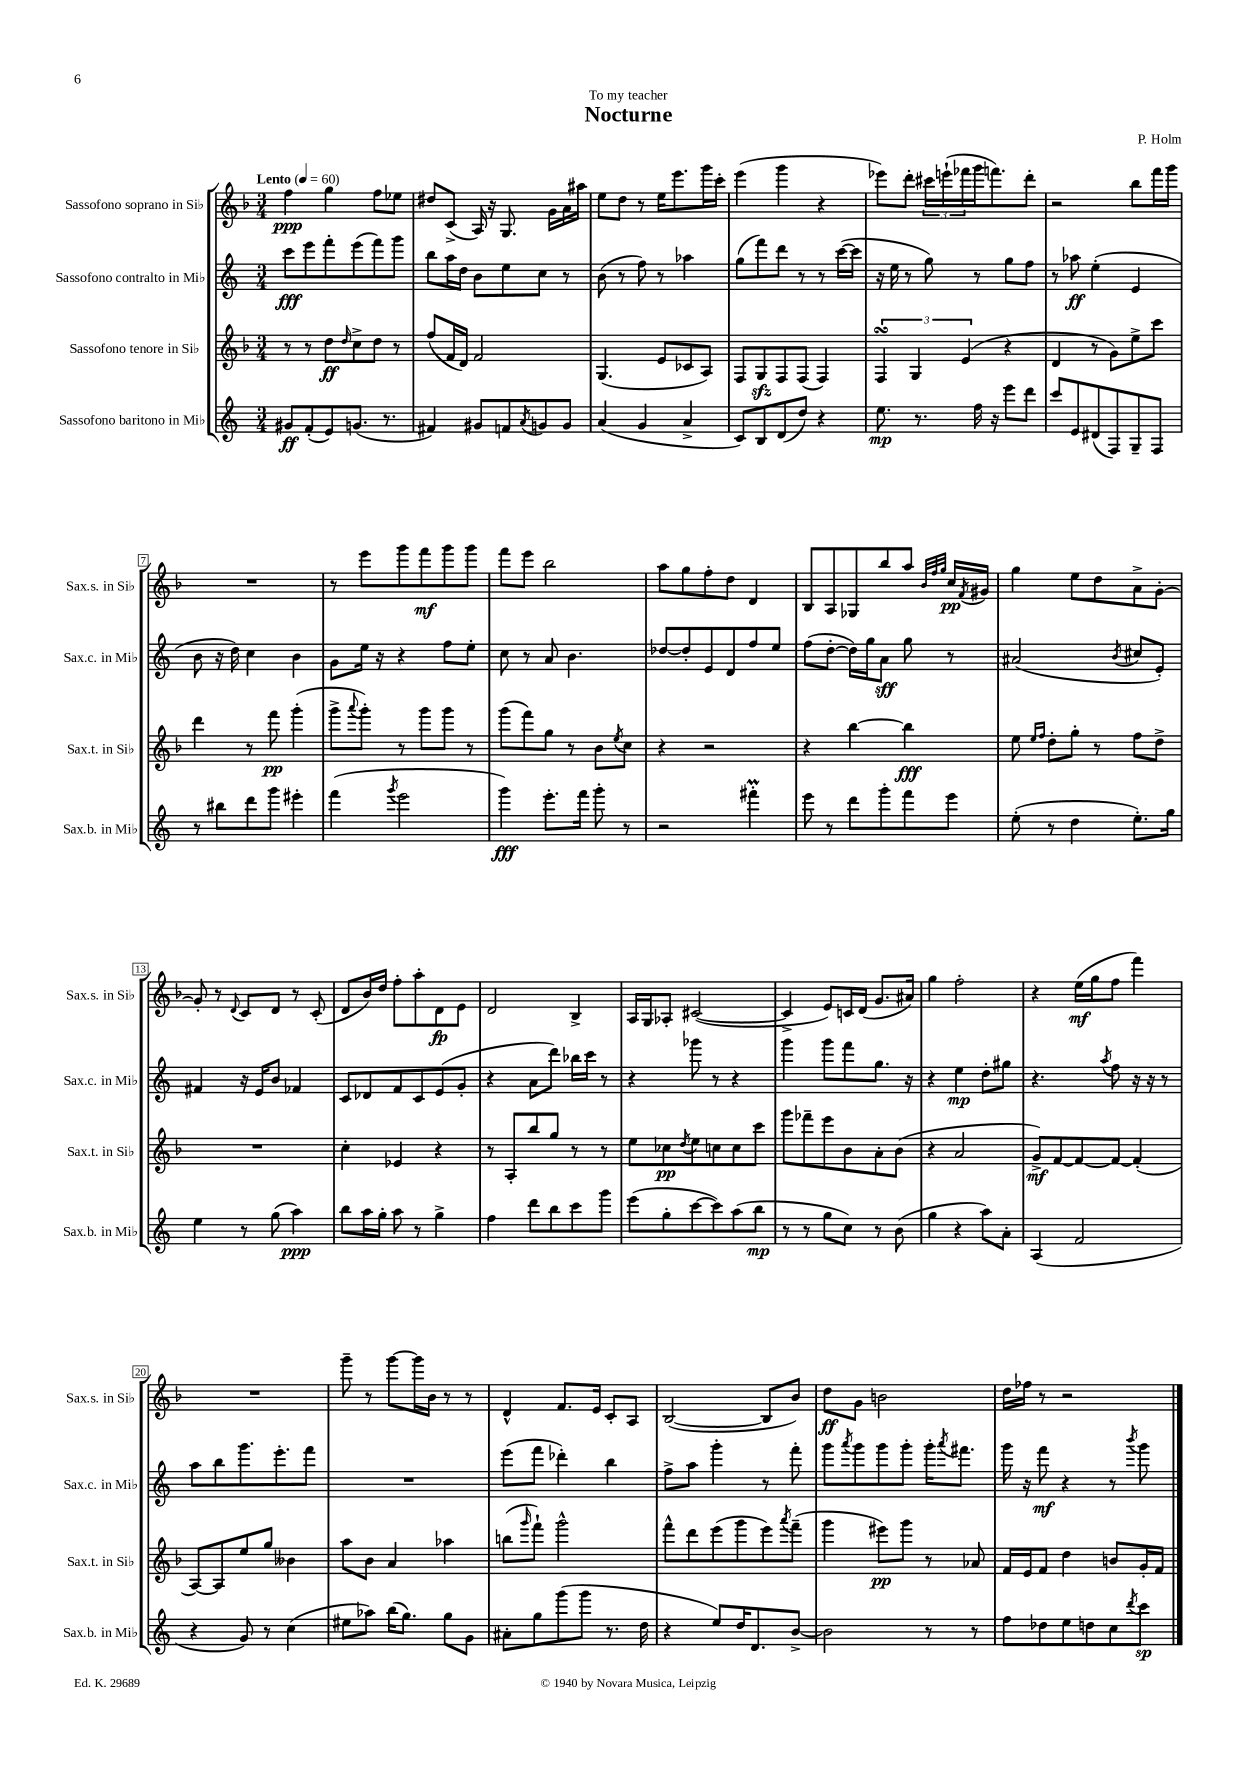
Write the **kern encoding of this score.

**kern	**dynam	**kern	**dynam	**kern	**dynam	**kern	**dynam
*part4	*part4	*part3	*part3	*part2	*part2	*part1	*part1
*staff4	*staff4	*staff3	*staff3	*staff2	*staff2	*staff1	*staff1
*I"Sassofono baritono in Mi♭	*	*I"Sassofono tenore in Si♭	*	*I"Sassofono contralto in Mi♭	*	*I"Sassofono soprano in Si♭	*
*I'Sax.b. in Mi♭	*	*I'Sax.t. in Si♭	*	*I'Sax.c. in Mi♭	*	*I'Sax.s. in Si♭	*
*clefG2	*	*clefG2	*	*clefG2	*	*clefG2	*
*k[]	*	*k[b-]	*	*k[]	*	*k[b-]	*
*M3/4	*	*M3/4	*	*M3/4	*	*M3/4	*
*MM60	*	*MM60	*	*MM60	*	*MM60	*
=1	=1	=1	=1	=1	=1	=1	=1
!	!	!	!	!	!	!LO:TX:a:B:t=Lento	!
8g#X/L	ff	8r	.	8ccc\L	fff	4ff\	ppp
(8f'/	.	8r	.	8eee\	.	.	.
8e/)	.	8dd\L	ff	8fff'\	.	4gg\	.
.	.	16qqdd/	.	.	.	.	.
(8.gn/J	.	8cc^\	.	(8eee\	.	.	.
.	.	8dd\J	.	8fff\)	.	8ff\L	.
8.r	.	.	.	.	.	.	.
.	.	8r	.	8ggg\J	.	8ee-X\J	.
=2	=2	=2	=2	=2	=2	=2	=2
4f#X/)	.	(8ff/L	.	8bb\L	.	8dd#X/L	.
.	.	16f/L	.	16aa\L	.	(8c^/J	.
.	.	16d/JJ)	.	16dd\JJ	.	.	.
8g#X/L	.	2f/	.	8b\L	.	16A/)	.
.	.	.	.	.	.	16r	.
8fn/	.	.	.	8ee\	.	8.G/	.
8qa/	.	.	.	.	.	.	.
8gn/	.	.	.	8cc\J	.	.	.
.	.	.	.	.	.	16g\LL	.
8g/J	.	.	.	8r	.	16a\	.
.	.	.	.	.	.	16aa#X\JJ	.
=3	=3	=3	=3	=3	=3	=3	=3
(4a/	.	(4.G/	.	(8b\	.	8ee\L	.
.	.	.	.	8r	.	8dd\J	.
4g/	.	.	.	8ff\)	.	8r	.
.	.	8e/L	.	8r	.	16ee\KL	.
.	.	.	.	.	.	8.eee\	.
4a^/	.	8c-X/	.	4aa-X\	.	.	.
.	.	8A/J)	.	.	.	16ggg\L	.
.	.	.	.	.	.	16ccc'\JJ	.
=4	=4	=4	=4	=4	=4	=4	=4
8c/L)	.	8F/L	.	(8gg\L	.	(4eee\	.
8B/	.	8Gzz/	.	8fff\)	.	.	.
(8d/	.	8F/	.	8ddd\J	.	4ggg\	.
8dd/J)	.	(8F/J	.	8r	.	.	.
4r	.	4F/)	.	8r	.	4r	.
.	.	.	.	([16ccc\LL	.	.	.
.	.	.	.	16ccc\JJ]	.	.	.
=5	=5	=5	=5	=5	=5	=5	=5
8.ee\	mp	6FsSSs/	.	16r	.	8eee-X\L)	.
.	.	.	.	16ee\	.	.	.
.	.	.	.	8r	.	8ddd'\J	.
.	.	6G/	.	.	.	.	.
8.r	.	.	.	.	.	.	.
.	.	.	.	8gg\)	.	24ccc#X\LL	.
.	.	.	.	.	.	(24eeen`\	.
.	.	(6e/	.	.	.	24fff-X\	.
16ff\	.	.	.	8r	.	16ggg\J	.
16r	.	.	.	.	.	8.fffn\)	.
8eee\L	.	4r	.	8gg\L	.	.	.
8ddd\J	.	.	.	8ff\J	.	8ddd'\J	.
=6	=6	=6	=6	=6	=6	=6	=6
8ccc/L	.	4d/	.	8r	.	2r	.
8e/	.	.	.	8aa-X\	ff	.	.
(8d#X/	.	8r	.	(4ee'\	.	.	.
8F/)	.	8g\L)	.	.	.	.	.
8G~/	.	8ee^\	.	4e/	.	8bb-\L	.
8F/J	.	8ccc\J	.	.	.	16fff\L	.
.	.	.	.	.	.	16ggg\JJ	.
!!LO:LB:g=z
=7	=7	=7	=7	=7	=7	=7	=7
8r	.	4ddd\	.	8b\	.	2.r	.
8bb#X\L	.	.	.	16r	.	.	.
.	.	.	.	16dd\)	.	.	.
8ddd\	.	8r	.	4cc\	.	.	.
8ggg\J	.	8fff\	pp	.	.	.	.
4eee#X'\	.	(4ggg'\	.	4b\	.	.	.
=8	=8	=8	=8	=8	=8	=8	=8
(4fff\	.	8ggg^\L	.	8g\L	.	8r	.
.	.	8qqaaa/	.	.	.	.	.
.	.	8ggg'\J)	.	16ee\Jk	.	8eee\L	.
.	.	.	.	16r	.	.	.
8qggg/	.	.	.	.	.	.	.
2eee\	.	8r	.	4r	.	8ggg\	.
.	.	8ggg\L	.	.	.	8fff\	mf
.	.	8ggg\J	.	8ff\L	.	8ggg\	.
.	.	8r	.	8ee'\J	.	8ggg\J	.
=9	=9	=9	=9	=9	=9	=9	=9
4ggg\)	fff	(8ggg\L	.	8cc\	.	8fff\L	.
.	.	8fff\)	.	8r	.	8eee\J	.
8.eee'\L	.	8gg\J	.	8a/	.	2bb-\	.
.	.	8r	.	4.b\	.	.	.
16fff\Jk	.	.	.	.	.	.	.
8ggg'\	.	8b-\L	.	.	.	.	.
.	.	8qee/	.	.	.	.	.
8r	.	8cc\J	.	.	.	.	.
=10	=10	=10	=10	=10	=10	=10	=10
2r	.	4r	.	[8dd-X/L	.	8aa\L	.
.	.	.	.	8dd-'/]	.	8gg\	.
.	.	2r	.	8e/	.	8ff'\	.
.	.	.	.	8d/	.	8dd\J	.
4fff#Xm'\	.	.	.	8ff/	.	4d/	.
.	.	.	.	8ee/J	.	.	.
=11	=11	=11	=11	=11	=11	=11	=11
8eee\	.	4r	.	(8ff\L	.	8B-/L	.
8r	.	.	.	[8dd'\J	.	8A/	.
8ddd\L	.	[4bb-\	.	16dd\LL])	.	8G-X/	.
.	.	.	.	16gg\J	.	.	.
8ggg'\	.	.	.	8a\J	sff	8bb-/	.
8fff\	.	4bb-\]	fff	8gg\	.	8aa/J	.
.	.	.	.	.	.	32qqb-/LLL	.
.	.	.	.	.	.	32qqff/	.
.	.	.	.	.	.	32qqgg/JJJ	.
8eee\J	.	.	.	8r	.	16cc/LL	pp
.	.	.	.	.	.	8qf/	.
.	.	.	.	.	.	16g#X/JJ	.
=12	=12	=12	=12	=12	=12	=12	=12
(8ee'\	.	8ee\	.	(2a#X/	.	4gg\	.
.	.	16qqee/LL	.	.	.	.	.
.	.	16qqff/JJ	.	.	.	.	.
8r	.	8dd'\L	.	.	.	.	.
4dd\	.	8gg'\J	.	.	.	8ee\L	.
.	.	8r	.	.	.	8dd\	.
.	.	.	.	8qb/	.	.	.
8.ee'\L)	.	8ff\L	.	8cc#X/L	.	8a^\	.
.	.	8dd^\J	.	8e'/J)	.	[8g'\J	.
16gg\Jk	.	.	.	.	.	.	.
!!LO:LB:g=z
=13	=13	=13	=13	=13	=13	=13	=13
4ee\	.	2.r	.	4f#X/	.	8g'/]	.
.	.	.	.	.	.	8r	.
.	.	.	.	.	.	8qqd/	.
8r	.	.	.	16r	.	8c/L	.
.	.	.	.	16e/KL	.	.	.
(8gg\	.	.	.	8b/J	.	8d/J	.
4aa\)	ppp	.	.	4f-X/	.	8r	.
.	.	.	.	.	.	(8c'/	.
=14	=14	=14	=14	=14	=14	=14	=14
8bb\L	.	4cc'\	.	8c/L	.	8d/L	.
16aa\L	.	.	.	8d-X/	.	16b-/L)	.
16gg'\JJ	.	.	.	.	.	16dd/JJ	.
8aa\	.	4e-X/	.	8f/	.	8ff'\L	.
8r	.	.	.	8c/	.	8aa'\	.
4gg^\	.	4r	.	(8e/	.	8d\	fp
.	.	.	.	8g'/J	.	8e\J	.
=15	=15	=15	=15	=15	=15	=15	=15
4ff\	.	8r	.	4r	.	2d/	.
.	.	8A'/L	.	.	.	.	.
8ddd\L	.	8bb-/	.	8a\L	.	.	.
8bb\	.	8gg/J	.	8ddd\J)	.	.	.
8ccc\	.	8r	.	16bb-X\LL	.	4B-^/	.
.	.	.	.	16ccc\JJ	.	.	.
8ggg\J	.	8r	.	8r	.	.	.
=16	=16	=16	=16	=16	=16	=16	=16
(8eee\L	.	8ee\L	.	4r	.	16A/LL	.
.	.	.	.	.	.	16G/J	.
8gg'\	.	8cc-X\	pp	.	.	8A-X'/J	.
.	.	8qdd/	.	.	.	.	.
[8ccc\	.	8ee\	.	8ggg-X\	.	([2c#X/	.
8ccc\])	.	8ccn\	.	8r	.	.	.
(8aa\	.	8cc\	.	4r	.	.	.
8bb\J	mp	8ccc\J	.	.	.	.	.
=17	=17	=17	=17	=17	=17	=17	=17
8r	.	8ggg\L	.	4ggg\	.	4c#^/]	.
8r	.	8fff-X~\	.	.	.	.	.
8gg\L	.	8eee\	.	8ggg\L	.	8e/L)	.
8cc\J)	.	8b-\	.	8fff\	.	16cn/L	.
.	.	.	.	.	.	(16d/JJ	.
8r	.	8a'\	.	8.gg\J	.	8.g/L	.
(8b\	.	(8b-\J	.	.	.	.	.
.	.	.	.	16r	.	16a#X/Jk)	.
=18	=18	=18	=18	=18	=18	=18	=18
4gg\	.	4r	.	4r	.	4gg\	.
4r	.	2a/	.	4ee\	mp	2ff'\	.
8aa\L)	.	.	.	8dd'\L	.	.	.
8a'\J	.	.	.	8gg#X\J	.	.	.
=19	=19	=19	=19	=19	=19	=19	=19
(4A/	.	8g^/L)	mf	4.r	.	4r	.
.	.	[8f/	.	.	.	.	.
2f/	.	8f/_	.	.	.	(16ee\LL	mf
.	.	.	.	.	.	16gg\J	.
.	.	.	.	8qaa/	.	.	.
.	.	8f/J_	.	8ff\	.	8ff\J	.
.	.	(4f'/]	.	16r	.	4fff\)	.
.	.	.	.	16r	.	.	.
.	.	.	.	8r	.	.	.
!!LO:LB:g=z
=20	=20	=20	=20	=20	=20	=20	=20
4r	.	[8A/L)	.	8aa\L	.	2.r	.
.	.	8A/]	.	8bb\	.	.	.
8g/)	.	8ee/	.	8.ggg\	.	.	.
8r	.	8gg/J	.	.	.	.	.
.	.	.	.	8.eee'\	.	.	.
(4cc\	.	4b--X\	.	.	.	.	.
.	.	.	.	8fff\J	.	.	.
=21	=21	=21	=21	=21	=21	=21	=21
8ee#X\L	.	8aa\L	.	2.r	.	8ggg~\	.
8aa-X\J)	.	8b-\J	.	.	.	8r	.
(16bb\KL	.	4a/	.	.	.	[8ggg\L	.
8.gg\J)	.	.	.	.	.	.	.
.	.	.	.	.	.	16ggg\L]	.
.	.	.	.	.	.	16b-\JJ	.
8gg\L	.	4aa-X\	.	.	.	8r	.
8g\J	.	.	.	.	.	8r	.
=22	=22	=22	=22	=22	=22	=22	=22
8a#X'\L	.	(8bbn\L	.	(8eee\L	.	4d^^/	.
.	.	16qqggg/	.	.	.	.	.
8gg\	.	8fff`\J)	.	8fff\J	.	.	.
(8ggg\	.	2ggg^^\	.	4ddd-X'\)	.	8.f/L	.
8ggg\J	.	.	.	.	.	.	.
.	.	.	.	.	.	16e/Jk	.
8.r	.	.	.	4bb\	.	8c'/L	.
.	.	.	.	.	.	8A/J	.
16dd\	.	.	.	.	.	.	.
=23	=23	=23	=23	=23	=23	=23	=23
4r	.	8fff^^\L	.	8ff^\L	.	([2B-/	.
.	.	8ddd\	.	8aa\J	.	.	.
8ee/L)	.	(8eee\	.	4ggg'\	.	.	.
16dd/K	.	8ggg\	.	.	.	.	.
8.d/	.	.	.	.	.	.	.
.	.	8eee\)	.	8r	.	8B-/L]	.
.	.	8qaaa/	.	.	.	.	.
[8b^/J	.	(8fff~\J	.	8fff'\	.	8b-/J)	.
=24	=24	=24	=24	=24	=24	=24	=24
2b\]	.	4ggg\	.	8ggg\L	.	8dd\L	ff
.	.	.	.	8qaaa/	.	.	.
.	.	.	.	8ggg\	.	8g\J	.
.	.	8eee#X\L)	pp	8ggg\	.	2bn\	.
.	.	8ggg\J	.	8ggg'\J	.	.	.
8r	.	8r	.	16ggg'\KL	.	.	.
.	.	.	.	8qaaa/	.	.	.
.	.	.	.	8.fff#X\J	.	.	.
8r	.	8a-X/	.	.	.	.	.
=25	=25	=25	=25	=25	=25	=25	=25
8ff\L	.	16f/LL	.	16ggg\	.	16dd\LL	.
.	.	16e/J	.	16r	.	16ff-X\JJ	.
8dd-X\	.	8f/J	.	8fff\	mf	8r	.
8ee\	.	4dd\	.	4r	.	2r	.
8ddn\	.	.	.	.	.	.	.
8cc\	.	8bn/L	.	8r	.	.	.
8qddd/	.	.	.	8qbbb/	.	.	.
8ccc\J	sp	16g'/L	.	8ggg\	.	.	.
.	.	16f/JJ	.	.	.	.	.
==	==	==	==	==	==	==	==
*-	*-	*-	*-	*-	*-	*-	*-
